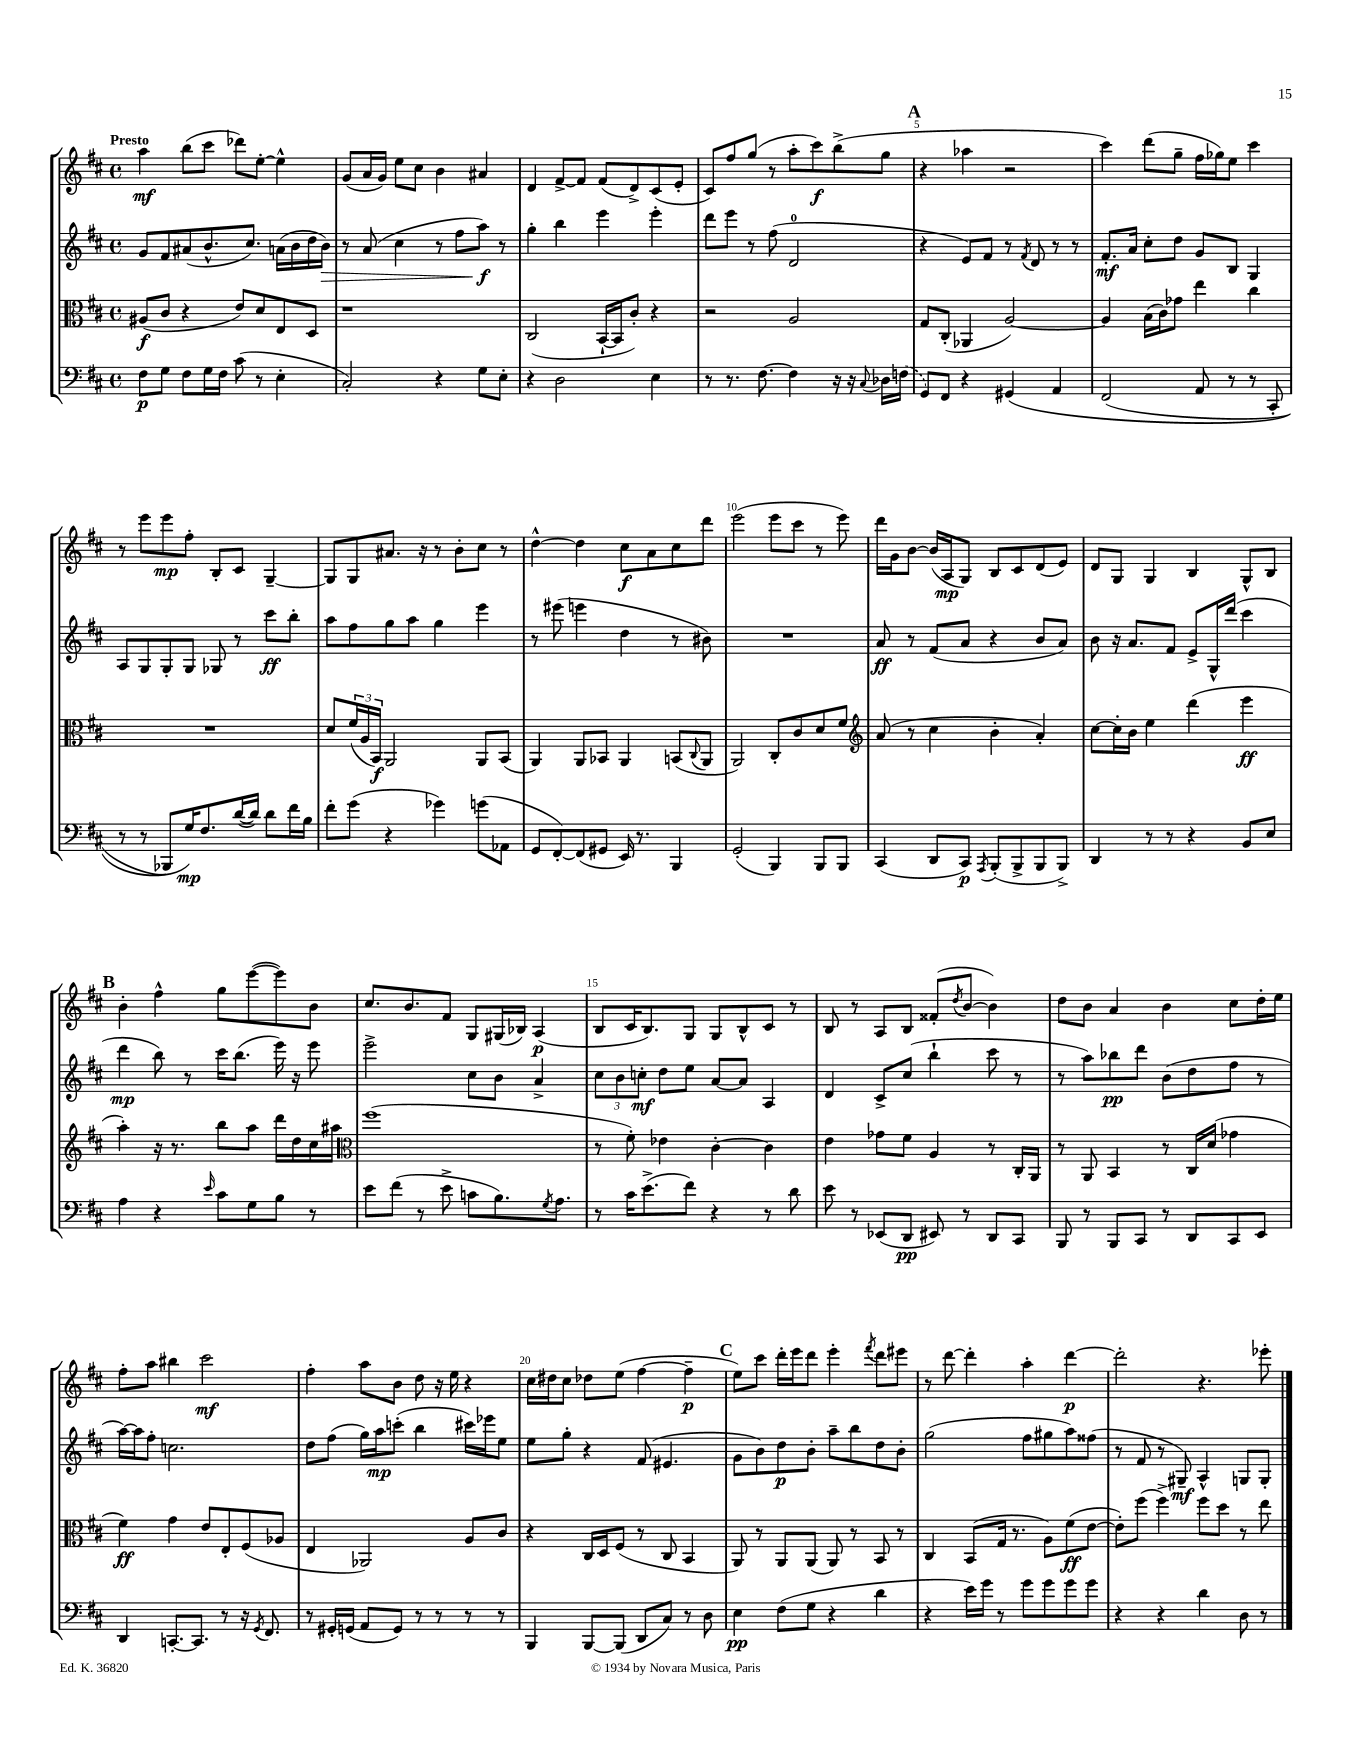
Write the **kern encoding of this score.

**kern	**kern	**kern	**kern
*staff4	*staff3	*staff2	*staff1
*clefF4	*clefC3	*clefG2	*clefG2
*k[f#c#]	*k[f#c#]	*k[f#c#]	*k[f#c#]
*M4/4	*M4/4	*M4/4	*M4/4
*met(c)	*met(c)	*met(c)	*met(c)
8F#	(8A#	8g	4aa
8G	8c#	8f#	.
8F#	4r	(8a#	(8bb
16G	.	8.b^^	8ccc#
16F#	.	.	.
(8c#	8e)	.	8ddd-)
.	.	8.cc#)	.
8r	8d	.	[8ee'
4E'	8E	(16a	4ee^^]
.	.	16b	.
.	8D	16dd	.
.	.	16b)	.
=	=	=	=
2C#')	1r	8r	(8g
.	.	(8a	16a
.	.	.	16g)
.	.	4cc#	8ee
.	.	.	8cc#
4r	.	8r	4b
.	.	8ff#	.
8G	.	8aa)	4a#
8E'	.	8r	.
=	=	=	=
4r	(2C#	4gg'	4d
2D	.	4bb	[8f#^
.	.	.	8f#]
.	[16BB`	4eee	(8f#
.	16BB]	.	.
.	8c#')	.	8d^)
4E	4r	4eee'	(8c#
.	.	.	8e'
=	=	=	=
8r	2r	8ddd	8c#)
8.r	.	8eee	8ff#
.	.	8r	(8gg
[8.F#	.	.	.
.	.	(8ff#	8r
4F#]	2A	2d	8aa'
.	.	.	8ccc#)
16r	.	.	(8bb^
16r	.	.	.
8qqC#	.	.	.
16D-	.	.	8gg
(16F	.	.	.
=	=	=	=
8GG)	8G	4r	4r
8FF#	(8C#'	.	.
4r	4AA-	8e)	4aa-
.	.	8f#	.
&(4GG#	[2A)	8r	2r
.	.	8qf#	.
.	.	8d	.
4AA	.	8r	.
.	.	8r	.
=	=	=	=
(2FF#	4A]	8.f#'	4ccc#)
.	.	16a	.
.	(16B	8cc#'	(8ddd
.	16c#)	.	.
.	8g-	8dd	8gg~
8AA	4ee	8g	16ff#
.	.	.	16gg-)
8r	.	8B	8ee
8r	4cc#	4G	4ccc#
8CC#'	.	.	.
=	=	=	=
8r	1r	8A	8r
8r	.	8G	8eee
8BBB-)	.	8G'	8eee
16G&)	.	8G	8ff#'
8.F#	.	.	.
.	.	8G-	8B'
([16d	.	8r	8c#
16d])	.	.	.
8d	.	8ccc#	[4G~
16f#	.	8bb'	.
16B	.	.	.
=	=	=	=
8f#'	8d	8aa	8G]
(8g	(24f#	8ff#	8G
.	24A	.	.
.	24BB)	.	.
4r	2AA	8gg	8.a#
.	.	8aa	.
.	.	.	16r
4g-)	.	4gg	8r
.	.	.	8b'
(8g	8AA	4eee	8cc#
8AA-	(8BB	.	8r
=	=	=	=
8GG	4AA)	8r	[4dd^^
[8FF#')	.	(8eee#	.
(8FF#]	8AA	4eee	4dd]
8GG#	8BB-	.	.
16EE)	4AA	4dd	8cc#
8.r	.	.	.
.	.	.	8a
4BBB	(8BB	8r	8cc#
.	8qqC#	.	.
.	8AA	8b#)	8ddd
=	=	=	=
(2GG'	2AA)	1r	(2eee
4BBB)	8C#'	.	8eee
.	8c#	.	8ccc#
8BBB	8d	.	8r
8BBB	8f#	.	8eee)
=	=	=	=
*	*clefG2	*	*
(4CC#	(8a	8a	16ddd
.	.	.	16g
.	8r	8r	[8b
8DD	4cc#	(8f#	(16b]
.	.	.	16A
8CC#)	.	8a	8G)
8qAAA	.	.	.
(8BBB'	4b'	4r	8B
8BBB^	.	.	8c#
8BBB	4a')	8b	(8d
8BBB^)	.	8a)	8e)
=	=	=	=
4DD	[8cc#	8b	8d
.	16cc#']	16r	8G
.	16b	8.a	.
8r	4ee	.	4G
8r	.	8f#	.
4r	(4ddd	8e^	4B
.	.	16G^^	.
.	.	(16ddd	.
8BB	4eee	4ccc#	8G^^
8E	.	.	8B
=	=	=	=
4A	4aa')	4ddd	4b'
4r	16r	8bb)	4ff#^^
.	8.r	.	.
.	.	8r	.
16qqe	.	.	.
8c#	8bb	16ccc#	8gg
.	.	(8.bb	.
8G	8aa	.	([8eee
8B	16ddd	16eee)	8eee])
.	16dd	16r	.
8r	16cc#	8eee	8b
.	16aa#	.	.
=	=	=	=
*	*clefC3	*	*
8e	(1ff#	2eee^	8.cc#
(8f#	.	.	.
.	.	.	8.b
8r	.	.	.
8e^	.	.	8f#
8c	.	8cc#	8G
8.B)	.	8b	(16G#
.	.	.	16B-)
.	.	4a^	(4A
8qG	.	.	.
8.A	.	.	.
=	=	=	=
8r	8r	12cc#	8B
.	.	12b	.
16c#	8f#')	.	16c#
.	.	12cc'	.
(8.e^	.	.	8.B)
.	4e-	8dd	.
8f#)	.	8ee	8G
4r	[4c#'	[8a	8G
.	.	8a]	8B^^
8r	4c#]	4A	8c#
8d	.	.	8r
=	=	=	=
8e	4e	4d	8B
8r	.	.	8r
(8EE-	8g-	8c#^	8A
8DD	8f#	(8cc#	8B
8EE#)	4A	4bb`	(8f##'
.	.	.	8qdd
8r	.	.	[8b
8DD	8r	8ccc#	4b])
8CC#	16C#'	8r	.
.	16AA	.	.
=	=	=	=
8BBB	8r	8r	8dd
8r	8AA	8aa)	8b
8BBB	4BB	8bb-	4a
8CC#	.	8ddd	.
8r	8r	(8b	4b
8DD	16C#	8dd	.
.	(16d	.	.
8CC#	4g-	8ff#	8cc#
8EE	.	8r	16dd'
.	.	.	16ee
=	=	=	=
4DD	4f#)	[16aa)	8ff#'
.	.	16aa]	.
.	.	8ff#'	8aa
[8.CC'	4g	2.cc	4bb#
8.CC]	.	.	.
.	8e	.	2ccc#
8r	8E'	.	.
16r	(8F#	.	.
8qGG	.	.	.
8.FF#	.	.	.
.	8A-	.	.
=	=	=	=
8r	4E	8dd	4ff#'
16GG#'	.	(8ff#	.
(16GG	.	.	.
8AA	2AA-)	16gg)	8aa
.	.	16aa	.
8GG)	.	(8ccc'	8b
8r	.	4bb	8dd
8r	.	.	16r
.	.	.	16ee
8r	8A	16ccc#)	4r
.	.	16eee-	.
8r	8c#	8ee	.
=	=	=	=
4BBB	4r	8ee	16cc#
.	.	.	16dd#
.	.	8gg'	8cc#
[8BBB	16C#	4r	8dd-
.	16D	.	.
(8BBB]	(8F#	.	(8ee
8DD	8r	(8f#	[4ff#
8C#)	8C#	4.e#	.
8r	4BB	.	4ff#~]
8D	.	.	.
=	=	=	=
4E	8AA)	8g	8ee)
.	8r	8b)	8ccc#
(8F#	8AA	8dd	16ddd'
.	.	.	16eee
8G	(8AA	8b'	8ddd
4r	8AA)	8aa~	4eee'
.	8r	8bb	.
.	.	.	8qfff#
4d	8BB	8dd	8ddd
.	8r	8b'	8eee#
=	=	=	=
4r	4C#	(2gg	8r
.	.	.	[8ddd
16e)	(8BB	.	4ddd']
16g	.	.	.
8r	16G	.	.
.	8.r	.	.
8g	.	8ff#	4aa'
8g	8A)	8gg#	.
8g	(8f#	8aa)	[4ddd
8g	[8e	(8ff##	.
=	=	=	=
4r	8e'])	8r	2ddd']
.	(8ff#	8f#	.
4r	4ff#^)	8r	.
.	.	8G#~)	.
4d	8ff#	4A^^	4.r
.	8dd	.	.
8D	8r	8G	.
8r	8ee	8G'	8eee-'
==	==	==	==
*-	*-	*-	*-
